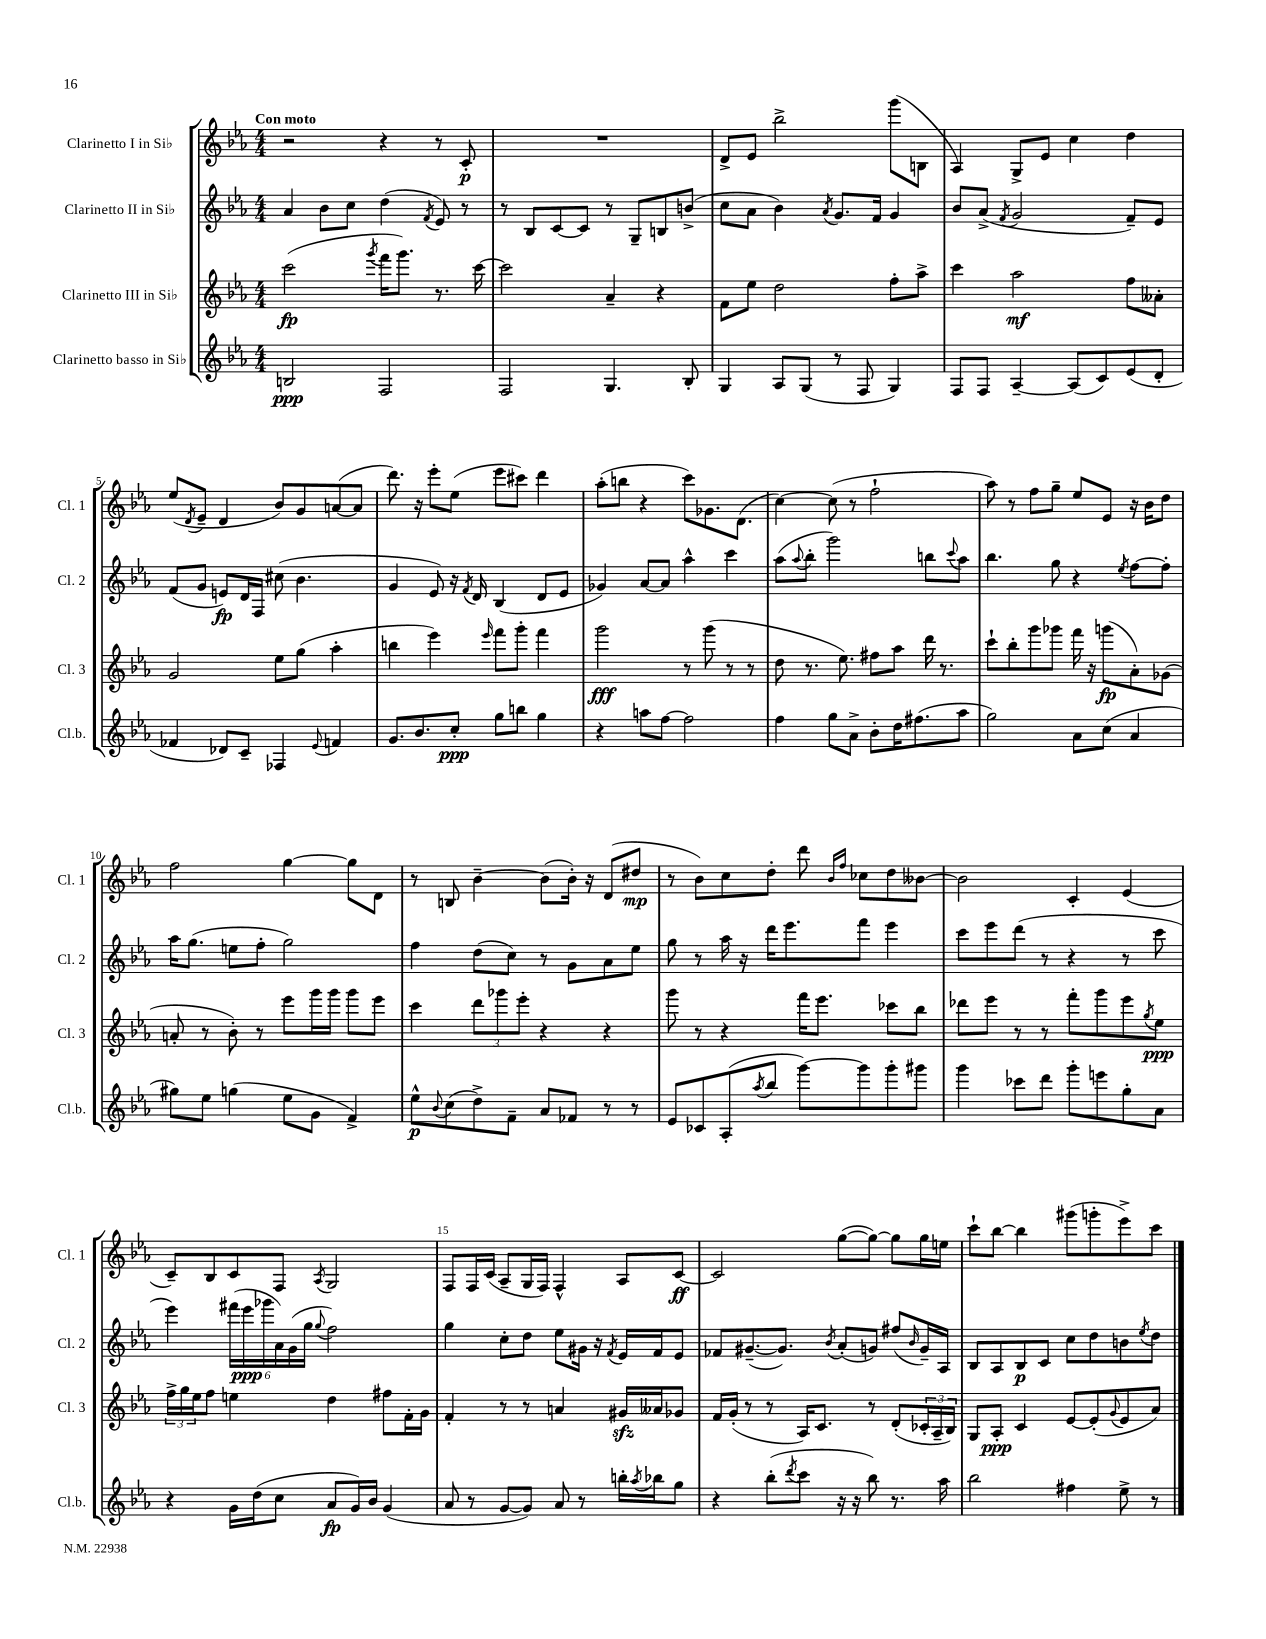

**kern	**kern	**kern	**kern
*staff4	*staff3	*staff2	*staff1
*clefG2	*clefG2	*clefG2	*clefG2
*k[b-e-a-]	*k[b-e-a-]	*k[b-e-a-]	*k[b-e-a-]
*M4/4	*M4/4	*M4/4	*M4/4
2B/	(2ccc\	4a-/	2r
.	.	8b-\L	.
.	.	8cc\J	.
.	8qggg/	.	.
2F/	16fff\LK	(4dd\	4r
.	8.ggg\J)	.	.
.	.	8qf/	.
.	8.r	8e-/)	8r
.	.	8r	8c'/
.	[16ccc\	.	.
=	=	=	=
2F/	2ccc\]	8r	1r
.	.	8B-/L	.
.	.	[8c/	.
.	.	8c/]J	.
4.G/	4a-~/	8r	.
.	.	8G~/L	.
.	4r	8B/	.
8B-'/	.	(8b^/J	.
=	=	=	=
4G/	8f\L	8cc\L	8d^/L
.	8ee-\J	8a-\J	8e-/J
8A-/L	2dd\	4b-\)	2bb-^\
(8G/J	.	.	.
.	.	8qa-/	.
8r	.	8.g/L	.
8F/	.	.	.
.	.	16f/Jk	.
4G/)	8ff'\L	4g/	(8ggg\L
.	8aa-^\J	.	8B\J
=	=	=	=
8F/L	4ccc\	8b-/L	4A-/)
8F/J	.	(8a-^/J	.
.	.	8qf/	.
[4A-~/	2aa-\	2g/	8G^/L
.	.	.	8e-/J
(8A-/]L	.	.	4cc\
8c/)	.	.	.
(8e-/	8ff\L	8f~/L)	4dd\
8d'/J	8a--'\J	8e-/J	.
=	=	=	=
4f-/	2g/	(8f/L	(8ee-/L
.	.	.	8qd/
.	.	8g/J	8e-~/J
8d-/L)	.	8e/L)	4d/
8c~/J	.	16d/L	.
.	.	16F/JJ	.
4F-/	8ee-\L	(8cc#\	8b-/L)
.	(8gg\J	4.b-\	8g/
8qqe-/	.	.	.
4f/	4aa-'\	.	([8a/
.	.	.	8a/]J
=	=	=	=
8.g/L	4bb\	4g/	8.ddd\)
8.b-/	.	.	16r
.	4eee-\)	8e-/)	8eee-'\L
8cc'/J	.	16r	(8ee-\J
.	.	8qf/	.
.	.	16d/	.
.	16qqeee-/	.	.
8gg\L	8fff\L	(4B-/	8eee-\L
8bb\J	8ggg'\J	.	8ccc#\J)
4gg\	4fff\	8d/L	4ddd\
.	.	8e-/J	.
=	=	=	=
4r	2ggg\	4g-/)	(8aa-'\L
.	.	.	8bb\J
8aa\L	.	[8a-/L	4r
[8ff\J	.	8a-/]J	.
2ff\]	8r	4aa-^^\	8ccc\L)
.	(8ggg\	.	8.g-\
.	8r	4ccc\	.
.	.	.	(8.d\J
.	8r	.	.
=	=	=	=
4ff\	8dd\	(8aa-\L	[4cc\)
.	.	8qqaa-/	.
.	8.r	8bb-'\J	.
8gg\L	.	2ggg\)	(8cc\]
.	8.ee-\)	.	.
8a-^\J	.	.	8r
8b-'\L	8ff#\L	.	2ff`\
16dd\K	8aa-\J	.	.
(8.ff#\	.	.	.
.	16ddd\	8bb\L	.
.	8.r	.	.
.	.	8qqccc/	.
8aa-\J	.	8aa-\J	.
=	=	=	=
2gg\)	8ccc`\L	4.bb-\	8aa-\)
.	8bb-'\	.	8r
.	8ggg\	.	8ff\L
.	8ggg-\J	8gg\	8gg~\J
8a-\L	16fff\	4r	8ee-/L
.	16r	.	.
(8cc\J	(8ggg\L	.	8e-/J
.	.	8qee-/	.
4a-/	8a-'\)	[8ff\L	16r
.	.	.	16b-\LK
.	(8g-\J	8ff'\]J	8dd\J
=	=	=	=
8gg#\L)	8a'/	16aa-\LK	2ff\
.	.	(8.gg\J	.
8ee-\J	8r	.	.
(4gg\	8b-'\)	8ee\L	.
.	8r	8ff'\J	.
8ee-\L	8eee-\L	2gg\)	[4gg\
8g\J	16ggg\L	.	.
.	16ggg\JJ	.	.
4f^/)	8ggg\L	.	8gg\]L
.	8eee-\J	.	8d\J
=	=	=	=
8ee-^^\L	4ccc\	4ff\	8r
8qqb-/	.	.	.
(8cc\	.	.	8B/
8dd^\)	12ddd\L	(8dd\L	[4b-~\
.	12ggg-\	.	.
8f~\J	.	8cc\J)	.
.	12eee-'\J	.	.
8a-/L	4r	8r	(8b-\]L
8f-/J	.	8g\L	16b-'\Jk)
.	.	.	16r
8r	4r	8a-\	(8d/L
8r	.	8ee-\J	8dd#/J
=	=	=	=
8e-/L	8ggg\	8gg\	8r
8c-/	8r	8r	8b-\L)
(8A-'/	4r	16aa-\	8cc\
.	.	16r	.
8qaa-/	.	.	.
8bb-/J	.	16ddd\LK	8dd'\J
.	.	8.eee-\	.
[8ggg\L)	16fff\LK	.	8ddd\
.	8.eee-\J	.	.
.	.	.	16qqb-/LL
.	.	.	16qqff/JJ
8ggg\]	.	8fff\J	8cc-\L
8ggg'\	8ccc-\L	4eee-\	8dd\
8ggg#\J	8bb-\J	.	[8b--\J
=	=	=	=
4ggg\	8ddd-\L	8ccc\L	2b--\]
.	8eee-\J	8eee-\	.
8ccc-\L	8r	(8ddd\J	.
8ddd\J	8r	8r	.
8ggg'\L	8fff'\L	4r	4c'/
8eee\	8ggg\	.	.
8gg'\	8eee-\	8r	(4e-/
.	8qgg/	.	.
8a-\J	8ee-\J	8ccc\	.
=	=	=	=
4r	24ff^\LL	4eee-\)	8c~/L)
.	24gg\	.	.
.	24ee-\J	.	.
.	8ff\J	.	8B-/
16g\LL	4ee\	(24fff#\LL	8c/
.	.	24eee-\	.
(16dd\J	.	.	.
.	.	24ggg-\	.
8cc\J	.	24a-\)	8F/J
.	.	(24g\	.
.	.	24gg\JJ	.
.	.	8qqgg/	8qA-/
8a-/L	4dd\	2ff\)	2G/
16g/L)	.	.	.
16b-/JJ	.	.	.
(4g/	8ff#\L	.	.
.	16f'\L	.	.
.	16g\JJ	.	.
=	=	=	=
8a-/	4f'/	4gg\	8F/L
8r	.	.	16F/L
.	.	.	(16c/JJ
[8g/L	8r	8cc'\L	8A-~/L
8g/]J)	8r	8dd\J	16G/L
.	.	.	16F/JJ)
8a-/	4a/	8ee-\L	4F^^/
8r	.	16g#\Jk	.
.	.	16r	.
.	.	8qf/	.
16bb'\LL	16g#/LL	16e-/LL	8A-/L
8qaa-/	.	.	.
16bb-\J	16a--/J	16f/J	.
8gg\J	8g-/J	8e-/J	[8c/J
=	=	=	=
4r	16f/LL	8f-/L	2c/]
.	(16g'/JJ	.	.
.	8r	([8.g#~/	.
(8bb-'\L	8r	.	.
.	.	8.g#/]J)	.
8qddd/	.	.	.
8ccc\J	16A-/LK)	.	.
.	8.c/J	.	.
.	.	8qb-/	.
16r	.	(8a-'/L	([8gg\L
16r	.	.	.
8bb-\)	8r	8g/J)	8gg\_J)
8.r	(8d'/L	(8ff#/L	8gg\]L
.	.	16qqb-/	.
.	24c-'/L	16g~/L)	16gg\L
.	24A-~/	.	.
16aa-\	.	16A-/JJ	16ee\JJ
.	24B-/JJ)	.	.
=	=	=	=
2bb-\	8G/L	8B-/L	8ccc`\L
.	8A-'/J	8A-/	[8bb-\J
.	4c/	8B-/	4bb-\]
.	.	8c/J	.
4ff#\	[8e-/L	8cc\L	(8ggg#\L
.	(8e-'/]	8dd\	8ggg'\
.	8qqg/	.	.
8ee-^\	8e-/	8b\	8eee-^\)
.	.	8qee-/	.
8r	8a-/J)	8dd\J	8ccc\J
==	==	==	==
*-	*-	*-	*-
